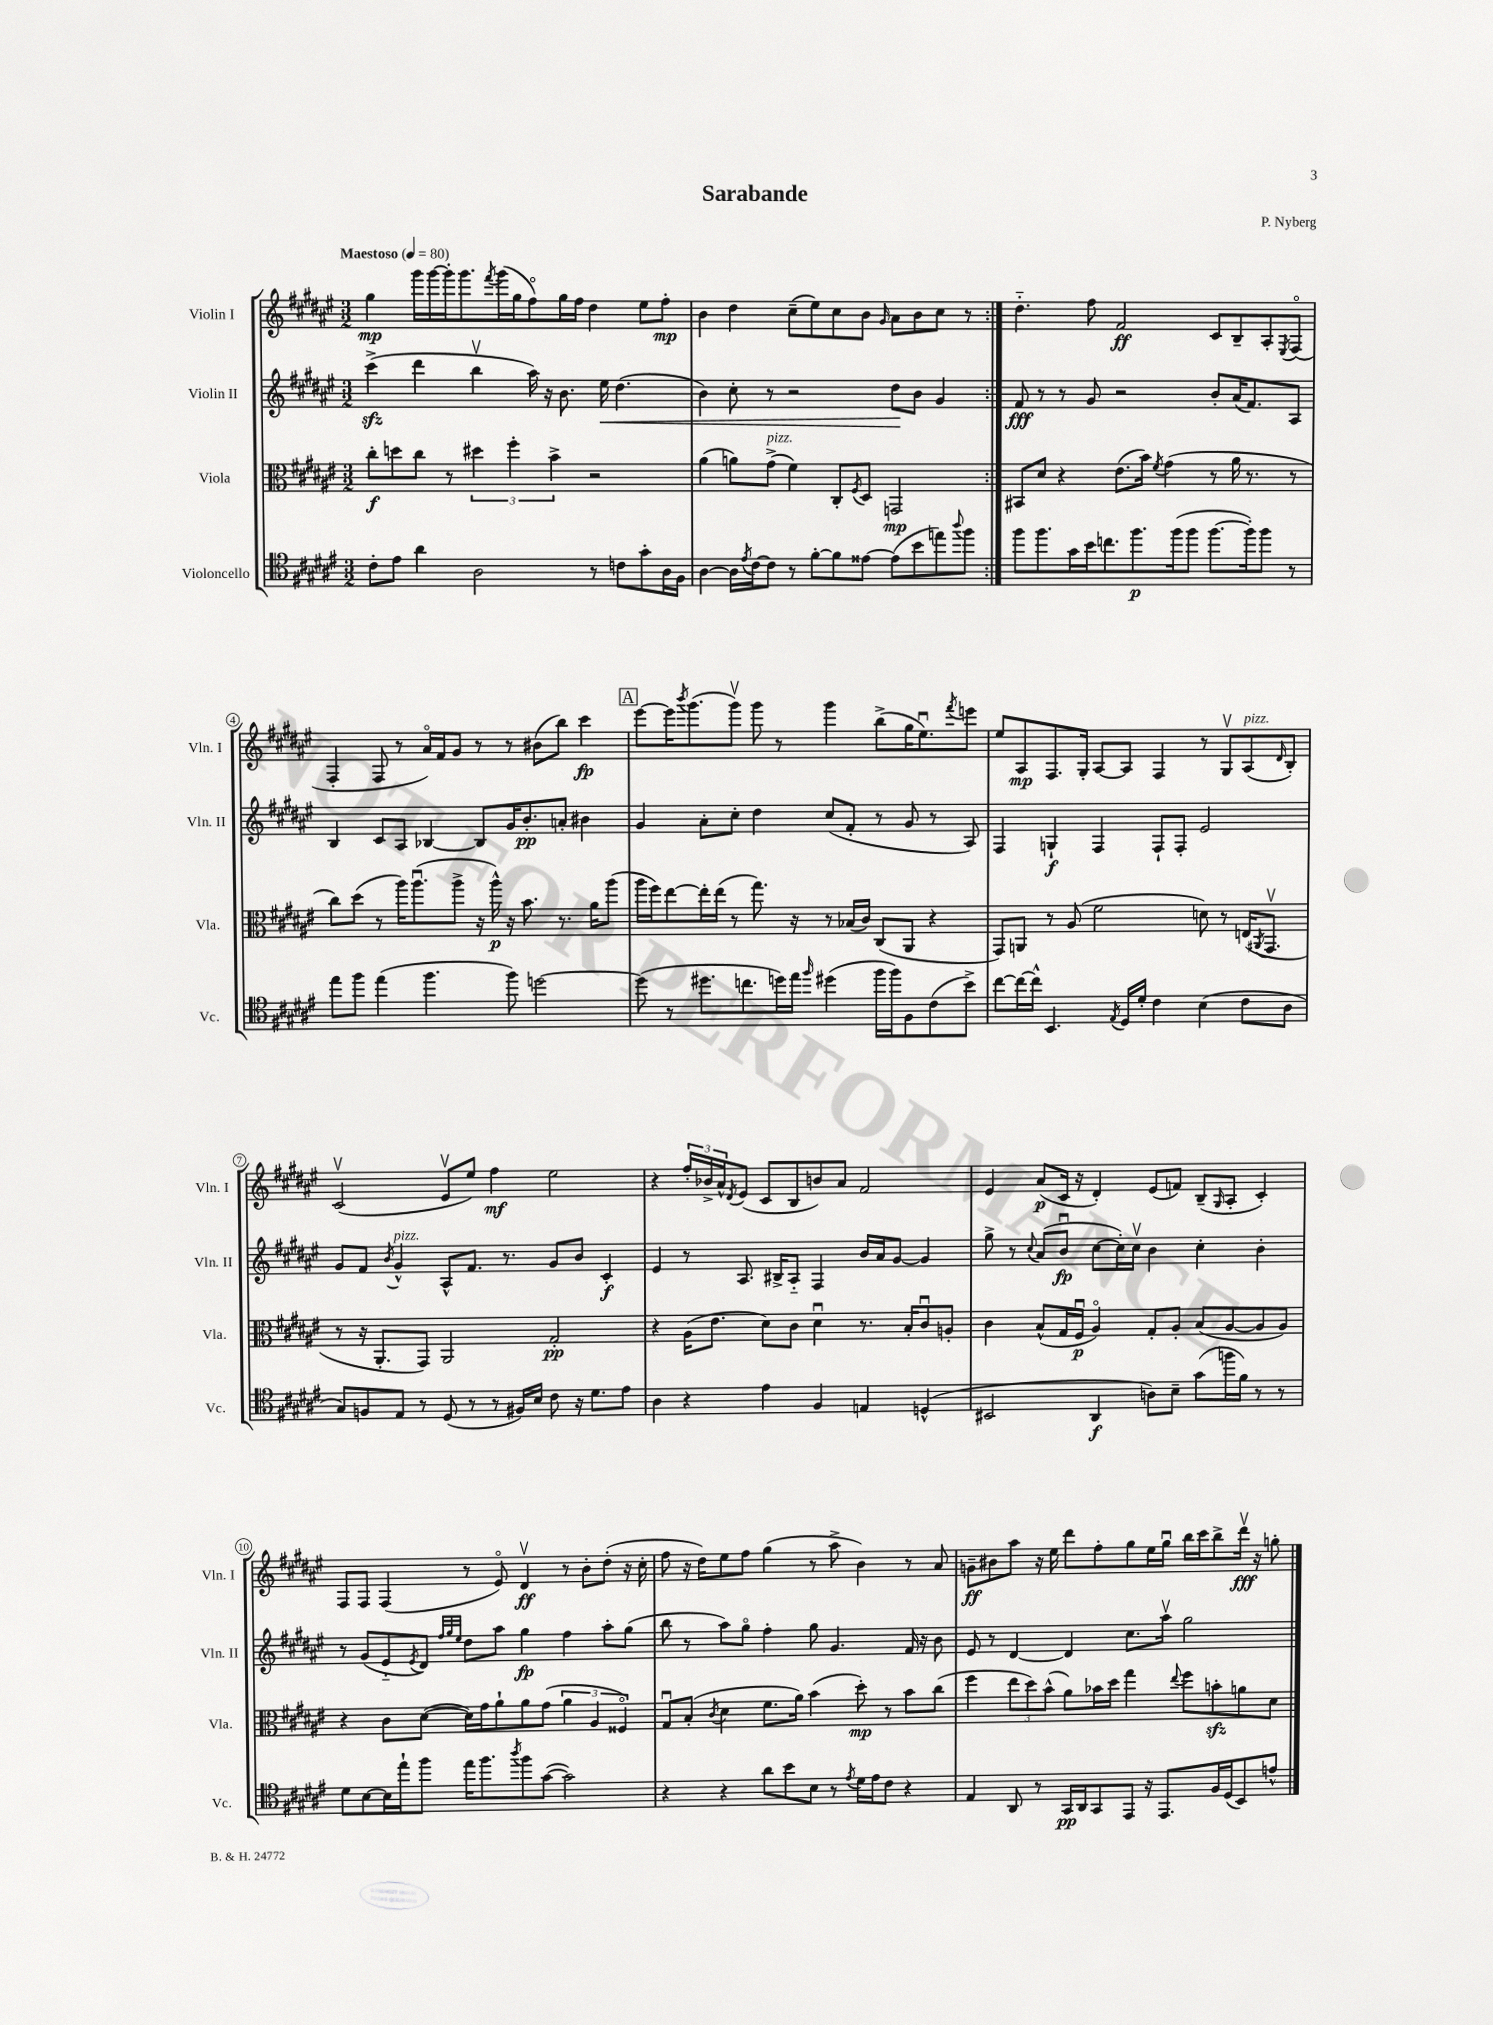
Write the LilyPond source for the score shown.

\header { title = "Sarabande" composer = "P. Nyberg" }
<<
\new StaffGroup <<
\new Staff = "s0" \with { instrumentName = "Violin I" shortInstrumentName = "Vln. I" } {
    \clef treble \key fis \major \numericTimeSignature \time 3/2 \tempo "Maestoso" 4 = 80
    \repeat volta 2 { gis''4\mp gis'''16 gis'''16~ gis'''16-. gis'''8. \acciaccatura { fis'''8 } gis'''16( gis''16 fis''8\flageolet) gis''16 fis''16 dis''4 eis''8 fis''8-.\mp |
    b'4 dis''4 cis''8--( eis''8) cis''8 b'8 \grace { gis'16 } ais'8 b'8 cis''8 r8 | }
    dis''4.-_ fis''8 fis'2\ff cis'8 b8-- ais8-. \acciaccatura { eis8 } fis8\flageolet( |
    fis4-. fis8 r8 ais'16\flageolet) fis'16 gis'8 r8 r8 bis'8( b''8) cis'''4\fp |
    \mark \markup { \box "A" } eis'''8~ eis'''16 \acciaccatura { b'''8 } gis'''8.( gis'''8\upbow) gis'''8 r8 gis'''4 b''8->( gis''16 eis''8.\downbow) \acciaccatura { fis'''8 } e'''8 |
    eis''8 ais8\mp fis8. gis16-. ais8~ ais8 fis4 r8 gis8\upbow ais8^\markup { \italic "pizz." }( \grace { dis'16 } b8-.) |
    cis'2\upbow( eis'8\upbow eis''8) fis''4\mf eis''2 |
    r4 \tuplet 3/2 { fis''16-. bes'16-> ais'16-^ } \acciaccatura { dis'8 } eis'8( cis'8 b8 b'8) ais'8 fis'2 |
    eis'4 ais'8\p( cis'16 r16 dis'4-.) eis'8( f'8) b8--( \grace { gis16 } ais8-. cis'4-.) |
    fis8 fis8 fis4( r8 eis'8\flageolet) dis'4\upbow\ff r8 b'8-. dis''8-.( r16 cis''16-. |
    fis''8 r16 dis''16) eis''8 fis''8 gis''4( r8 ais''8-> b'4) r8 ais'8 |
    g'8--\ff bis'8 ais''8 r16 eis''16 dis'''8 fis''8-. gis''8 eis''16 gis''16\downbow b''16 cis'''16 b''8-> dis'''16\upbow\fff r16 g''8-. \bar "|." |
}
\new Staff = "s1" \with { instrumentName = "Violin II" shortInstrumentName = "Vln. II" } {
    \clef treble \key fis \major \numericTimeSignature \time 3/2
    \repeat volta 2 { cis'''4->\sfz( dis'''4 b''4\upbow ais''16) r16 b'8. eis''16\< dis''4.( |
    b'4) cis''8-. r8 r2 dis''8\! b'8 gis'4 | }
    fis'8\fff r8 r8 gis'8 r2 b'8-. ais'16( fis'8.) ais8 |
    b4 cis'8 ais8 bes4~ bes8 gis'16 b'8.-.\pp a'8-. bis'4 |
    \mark \markup { \box "A" } gis'4 ais'8-. cis''8-. dis''4 cis''8( fis'8-. r8 gis'8 r8 ais8) |
    fis4 g4-!\f fis4 fis8-! fis8-. eis'2 |
    gis'8 fis'8 \acciaccatura { b'8 } gis'4-^^\markup { \italic "pizz." } ais8-^ fis'8. r8. gis'8 b'8 cis'4-.\f |
    eis'4 r8 ais8. bis16-> ais8-_ fis4 b'16 ais'16 gis'8~ gis'4 |
    gis''8-> r8 \appoggiatura { cis''8 } ais'8( b'8\downbow\fp cis''8~ cis''16-.) cis''16\upbow b'4 cis''4-. b'4-. |
    r8 gis'8( eis'8-_ \acciaccatura { eis'8 } dis'8) \grace { fis''32 gis''32 eis''32 } dis''8 ais''8 gis''4\fp fis''4 ais''8-. gis''8( |
    b''8 r8 ais''8) gis''8\flageolet fis''4-. gis''8 gis'4. fis'16 r16 b'8 |
    eis'8 r8 dis'4~ dis'4 cis''8. ais''16\upbow gis''2 \bar "|." |
}
\new Staff = "s2" \with { instrumentName = "Viola" shortInstrumentName = "Vla." } {
    \clef alto \key fis \major \numericTimeSignature \time 3/2
    \repeat volta 2 { cis''8-.\f d''8 cis''8 r8 \tuplet 3/2 { dis''4 fis''4-. b'4-> } r2 |
    ais'4( a'8) gis'8->^\markup { \italic "pizz." }( fis'4) cis8-. \acciaccatura { fis8 } dis8 g,2\mp | }
    bis,8 dis'8 r4 eis'8.( b'16) \acciaccatura { fis'8 } gis'4( r8 ais'16 r8. r8 |
    cis''8) dis''8( r8 ais''16) ais''8.\downbow( ais''8-> r16 ais''16-^\p) r16 b'8. r8. ais'16 ais''8( |
    \mark \markup { \box "A" } ais''16 fis''16) eis''8~ eis''16-. eis''16( r8 gis''8.) r16 r8 bes16( cis'16) cis8( ais,8 r4 |
    gis,8) a,8 r8 ais8( fis'2 d'8) r8 e16( \acciaccatura { ais,8 } gis,8.\upbow |
    r8 r16 ais,8.-. gis,8) ais,2 gis2-.\pp |
    r4 ais16( eis'8. dis'8) cis'8 dis'4\downbow r8. b16-. cis'8\downbow a8-. |
    cis'4 b8-^( gis16 fis16\downbow\p ais4\flageolet) gis8-. ais8-. b8( ais8~ ais8 ais8) |
    r4 cis'8 dis'8~( dis'16) gis'16 ais'8-! ais'8 gis'8( \tuplet 3/2 { ais'4 ais4 fisis4\flageolet) } |
    gis8\downbow b8-.( \acciaccatura { cis'8 } dis'4 fis'8. ais'16) b'4( dis''8-.\mp) r8 b'8 cis''8( |
    fis''4 \tuplet 3/2 { eis''8 dis''8) b'8-^( } ais'8) bes'16 dis''16 gis''4 \appoggiatura { eis''8 } fis''8 b'8-.\sfz a'8 dis'8 \bar "|." |
}
\new Staff = "s3" \with { instrumentName = "Violoncello" shortInstrumentName = "Vc." } {
    \clef tenor \key fis \major \numericTimeSignature \time 3/2
    \repeat volta 2 { cis'8-. eis'8 ais'4 ais2 r8 c'8 gis'8-. ais16 fis16 |
    ais4~ ais16 \acciaccatura { eis'8 } cis'16~ cis'8 r8 fis'8~-. fis'8 eisis'8~ eisis'8( b'8 e''8) \appoggiatura { ais''8 } fis''8 | }
    fis''8 fis''8. gis'16 b'16 c''8. fis''8.\p fis''16( fis''8 fis''8.~ fis''16-.) fis''8 r8 |
    eis''8 fis''8 eis''4( fis''4. fis''8) d''2~ |
    \mark \markup { \box "A" } d''8( r8 dis''8. c''8. d''16) eis''16 \grace { fis''16 } dis''4( fis''16 fis''16) fis8 cis'8( b'8->) |
    cis''8~ cis''16~ cis''16-^ b,4. \acciaccatura { eis8 } dis16 dis'16-. cis'4 b4( cis'8 ais8 |
    gis8) f8 eis8 r8 dis8( r8 r8 fis16) b16 cis'8 r16 dis'8. eis'8 |
    ais4 r4 eis'4 fis4 e4 d4-^( |
    bis,2 ais,4\f a8) b8-- gis'8( f''16 fis'16) r8 r8 |
    dis'8 b8~ b16 eis''16-! fis''8 eis''16 fis''8. \acciaccatura { ais''8 } fis''8 gis'8~( gis'2) |
    r4 r4 ais'8 b'8 b8 r8 \acciaccatura { eis'8 } dis'16 eis'16 cis'8 r4 |
    eis4 ais,8 r8 gis,16\pp ais,16 gis,8 eis,8 r16 eis,8. fis16 dis16( b,8) e'8-^ \bar "|." |
}
>>
>>
\layout { \context { \Score \override BarNumber.stencil = #(make-stencil-circler 0.1 0.3 ly:text-interface::print) } }
